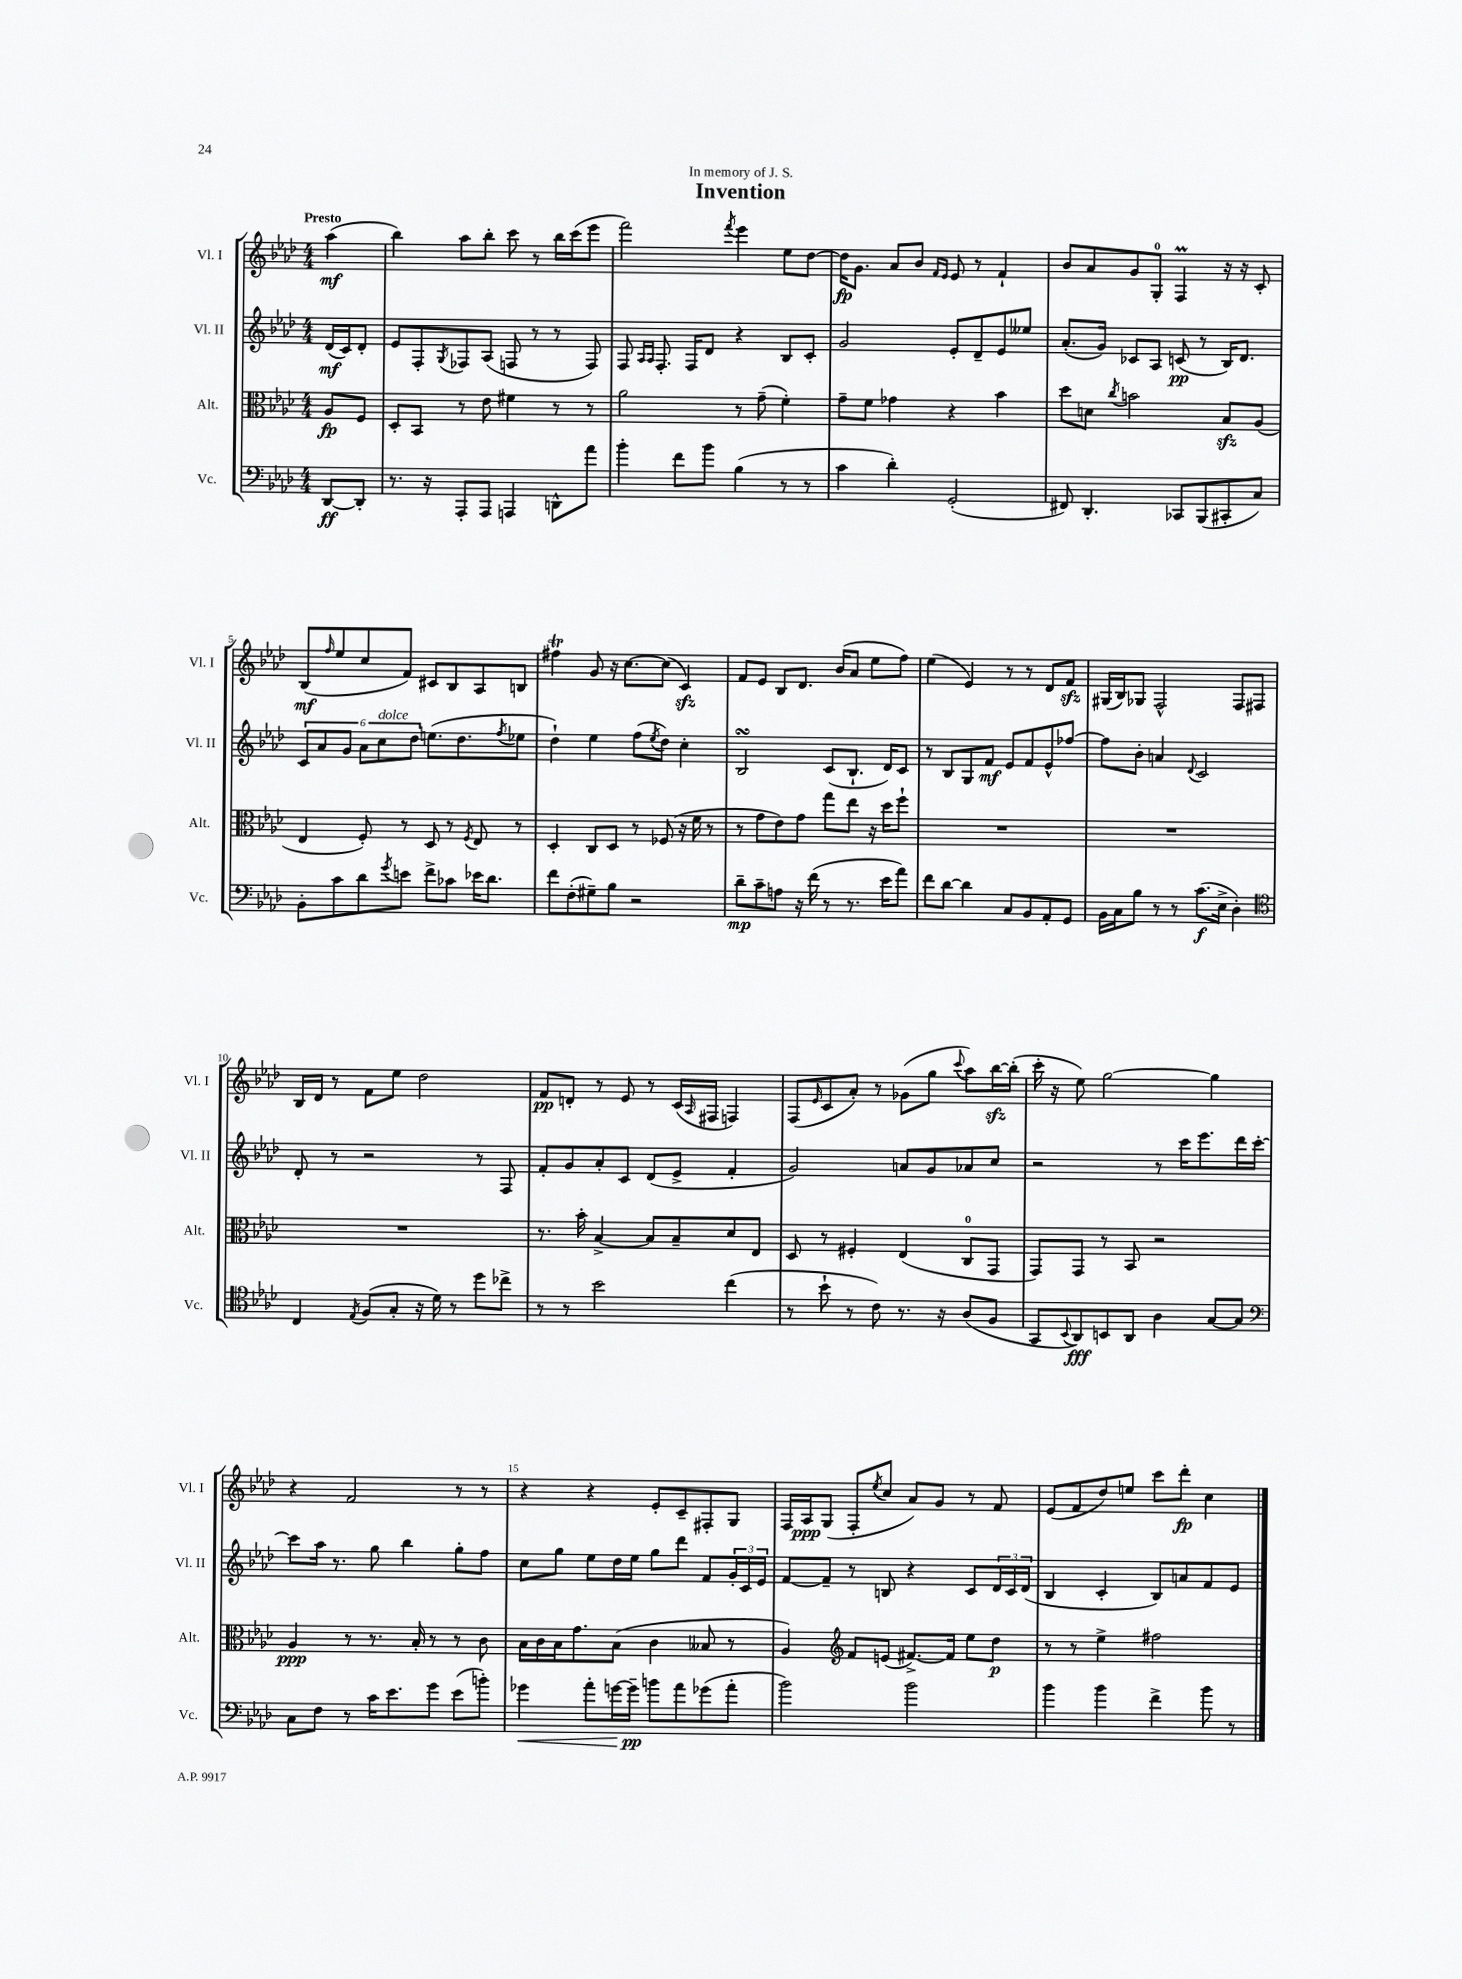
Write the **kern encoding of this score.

**kern	**kern	**kern	**kern
*staff4	*staff3	*staff2	*staff1
*clefF4	*clefC3	*clefG2	*clefG2
*k[b-e-a-d-]	*k[b-e-a-d-]	*k[b-e-a-d-]	*k[b-e-a-d-]
*M4/4	*M4/4	*M4/4	*M4/4
[8DD-	8A-	(16d-	(4aa-
.	.	16c)	.
8DD-']	8F	8d-'	.
=	=	=	=
8.r	8D-'	8e-	4bb-)
.	8BB-	8F'	.
16r	.	.	.
.	.	8qG	.
8AAA-'	8r	8F-	8aa-
8AAA-	8e-	(8A-	8bb-'
4AAA	4f#	8F	8ccc
.	.	8r	8r
8DD^^	8r	8r	16bb-
.	.	.	(16ccc
8a-	8r	8F)	8eee-
=	=	=	=
4b-'	2a-	8F	2fff)
.	.	16qqA-	.
.	.	16qqA-	.
.	.	8.F'	.
8f	.	.	.
.	.	16F	.
8b-	.	8d-	.
.	.	.	8qfff
(4B-	8r	4r	4eee-
.	(8g~	.	.
8r	4f')	8B-	8ee-
8r	.	8c'	[8dd-
=	=	=	=
4c	8g~	2g	16dd-]
.	.	.	8.g
.	8f	.	.
4d-')	4g-	.	8a-
.	.	.	8b-
.	.	.	16qqf
.	.	.	16qqe-
(2GG'	4r	8e-'	8e-
.	.	8d-~	8r
.	4b-	8e-	4f`
.	.	8ee--	.
=	=	=	=
8FF#)	8dd-	(8.a-'	8b-
4.DD-'	8d	.	8a-
.	.	16g)	.
.	8qcc	.	.
.	2b	8c-	8g
.	.	8A-	8G'
8CC-	.	(8c	4F
(8BBB-	.	8r	.
8CC#'	8B-	16B-)	16r
.	.	8.d-	16r
8C)	(8A-	.	8c'
=	=	=	=
8BB-'	4E-	12c	(8B-
.	.	12a-	.
.	.	.	16qqff
8c	.	.	8ee-
.	.	12g	.
8d-	8F')	12a-	8cc
.	.	12cc	.
8qg	.	.	.
8e	8r	.	8f)
.	.	12dd-	.
8f^	8D-	(8.ee	8c#
8c-	8r	.	8B-
.	.	8.dd-	.
.	8qF	.	.
16e-	8E-	.	8A-
8.d-	.	.	.
.	.	8qff	.
.	8r	8ee-	8B
=	=	=	=
8f	4D-'	4dd-`)	4ff#
(8F'	.	.	.
8G#~)	8C	4ee-	8g
8B-	8D-	.	16r
.	.	.	[8.cc
2r	8r	(8ff	.
.	.	8qee-	.
.	(8F-	8dd-)	(8cc]
.	16r	4cc'	4c)
.	16f	.	.
.	8r	.	.
=	=	=	=
8d-~	8r	2B-	8f
8c~	8g	.	8e-
8A	8e-)	.	8B-
16r	8g	.	8.d-
(16f	.	.	.
8r	8gg	(8c	.
.	.	.	(16b-
8.r	8ee-	8.B-`	8a-
.	16r	.	8ee-
16e-	16dd-	16d-)	.
8a-)	8ff`	8c	8ff)
=	=	=	=
8f	1r	8r	(4ee-
[8d-	.	8B-	.
4d-]	.	8G	4e-)
.	.	8f	.
8C	.	8e-	8r
8BB-	.	8f	8r
8AA-'	.	8e-^^	8d-
8GG	.	[8ff-	8f
=	=	=	=
16BB-	1r	8ff-]	(16G#
16C	.	.	16B-)
8B-	.	8b-'	8G-
8r	.	4a	2F^^
8r	.	.	.
.	.	8qqd-	.
(8.c	.	2c	.
16E-^	.	.	.
4D-')	.	.	8F
.	.	.	8F#
=	=	=	=
*clefC4	*	*	*
4C	1r	8d-'	16B-
.	.	.	16d-
.	.	8r	8r
8qE-	.	.	.
(8F	.	2r	8f
8G'	.	.	8ee-
16r	.	.	2dd-
16d-)	.	.	.
8r	.	.	.
8dd-	.	8r	.
8cc-^	.	8F	.
=	=	=	=
8r	8.r	8f'	8f
8r	.	8g	8d'
.	16b-'	.	.
2b-	[4B-^	8a-'	8r
.	.	8c	8e-
.	8B-]	(8d-	8r
.	8B-~	8e-^	(16c
.	.	.	16qqA-
.	.	.	16F#
(4cc	8d-	4f'	4F)
.	8E-	.	.
=	=	=	=
8r	8D-	2g)	(8F
.	.	.	16qqe-
8b-`	8r	.	8c
8r	4F#'	.	8a-')
8c)	.	.	8r
8.r	(4E-	8a	(8g-
.	.	8g	8gg
16r	.	.	.
.	.	.	8qqccc
(8A-	8C	8a-	8aa-)
8F	8GG	8cc	[16bb-
.	.	.	(16bb-']
=	=	=	=
8GG	8GG)	2r	16ccc'
.	.	.	16r
8qqBB-	.	.	.
8AA-)	8GG	.	8ee-)
8BB	8r	.	[2gg
8AA-	8BB-	.	.
4A-	2r	8r	.
.	.	16ccc	.
.	.	8.eee-	.
[8G	.	.	4gg]
8G]	.	16ddd-	.
.	.	[16ccc'	.
=	=	=	=
*clefF4	*	*	*
8C	4A-	8ccc]	4r
8F	.	16aa-	.
.	.	8.r	.
8r	8r	.	2f
16c	8.r	8gg	.
8.e-	.	.	.
.	.	4bb-	.
.	16B-'	.	.
8g	8r	.	.
(8e-	8r	8gg'	8r
8b')	8c	8ff	8r
=	=	=	=
4g-	16B-	8cc	4r
.	16c	.	.
.	16B-	8gg	.
.	8.g	.	.
8a-'	.	8ee-	4r
[16g	(8B-	16dd-	.
16g~]	.	16ee-	.
8b	4c	8gg	8e-'
8a-	.	8ddd-	8c~
(8g-	8B--	8f	8F#'
8a-'	8r	24g'	8G
.	.	24c	.
.	.	24e-	.
=	=	=	=
2b-)	4A-)	[8f	16F
.	.	.	16A-
.	.	8f~]	(8G
*	*clefG2	*	*
.	8f	8r	8F'
.	.	.	8qee-
.	(8e	8B	8cc
2b-	[8.f#^)	4r	8a-)
.	.	.	8g
.	16f#]	.	.
.	8ee-	8c	8r
.	8dd-	24d-	8f
.	.	24c	.
.	.	(24d-	.
=	=	=	=
4b-	8r	4B-	(8e-
.	8r	.	8f
4b-	4ee-^	4c'	8dd-)
.	.	.	8ee
4f^	2ff#	8B-)	8ccc
.	.	8a	8ddd-'
8b-	.	8f	4cc
8r	.	8e-	.
==	==	==	==
*-	*-	*-	*-
